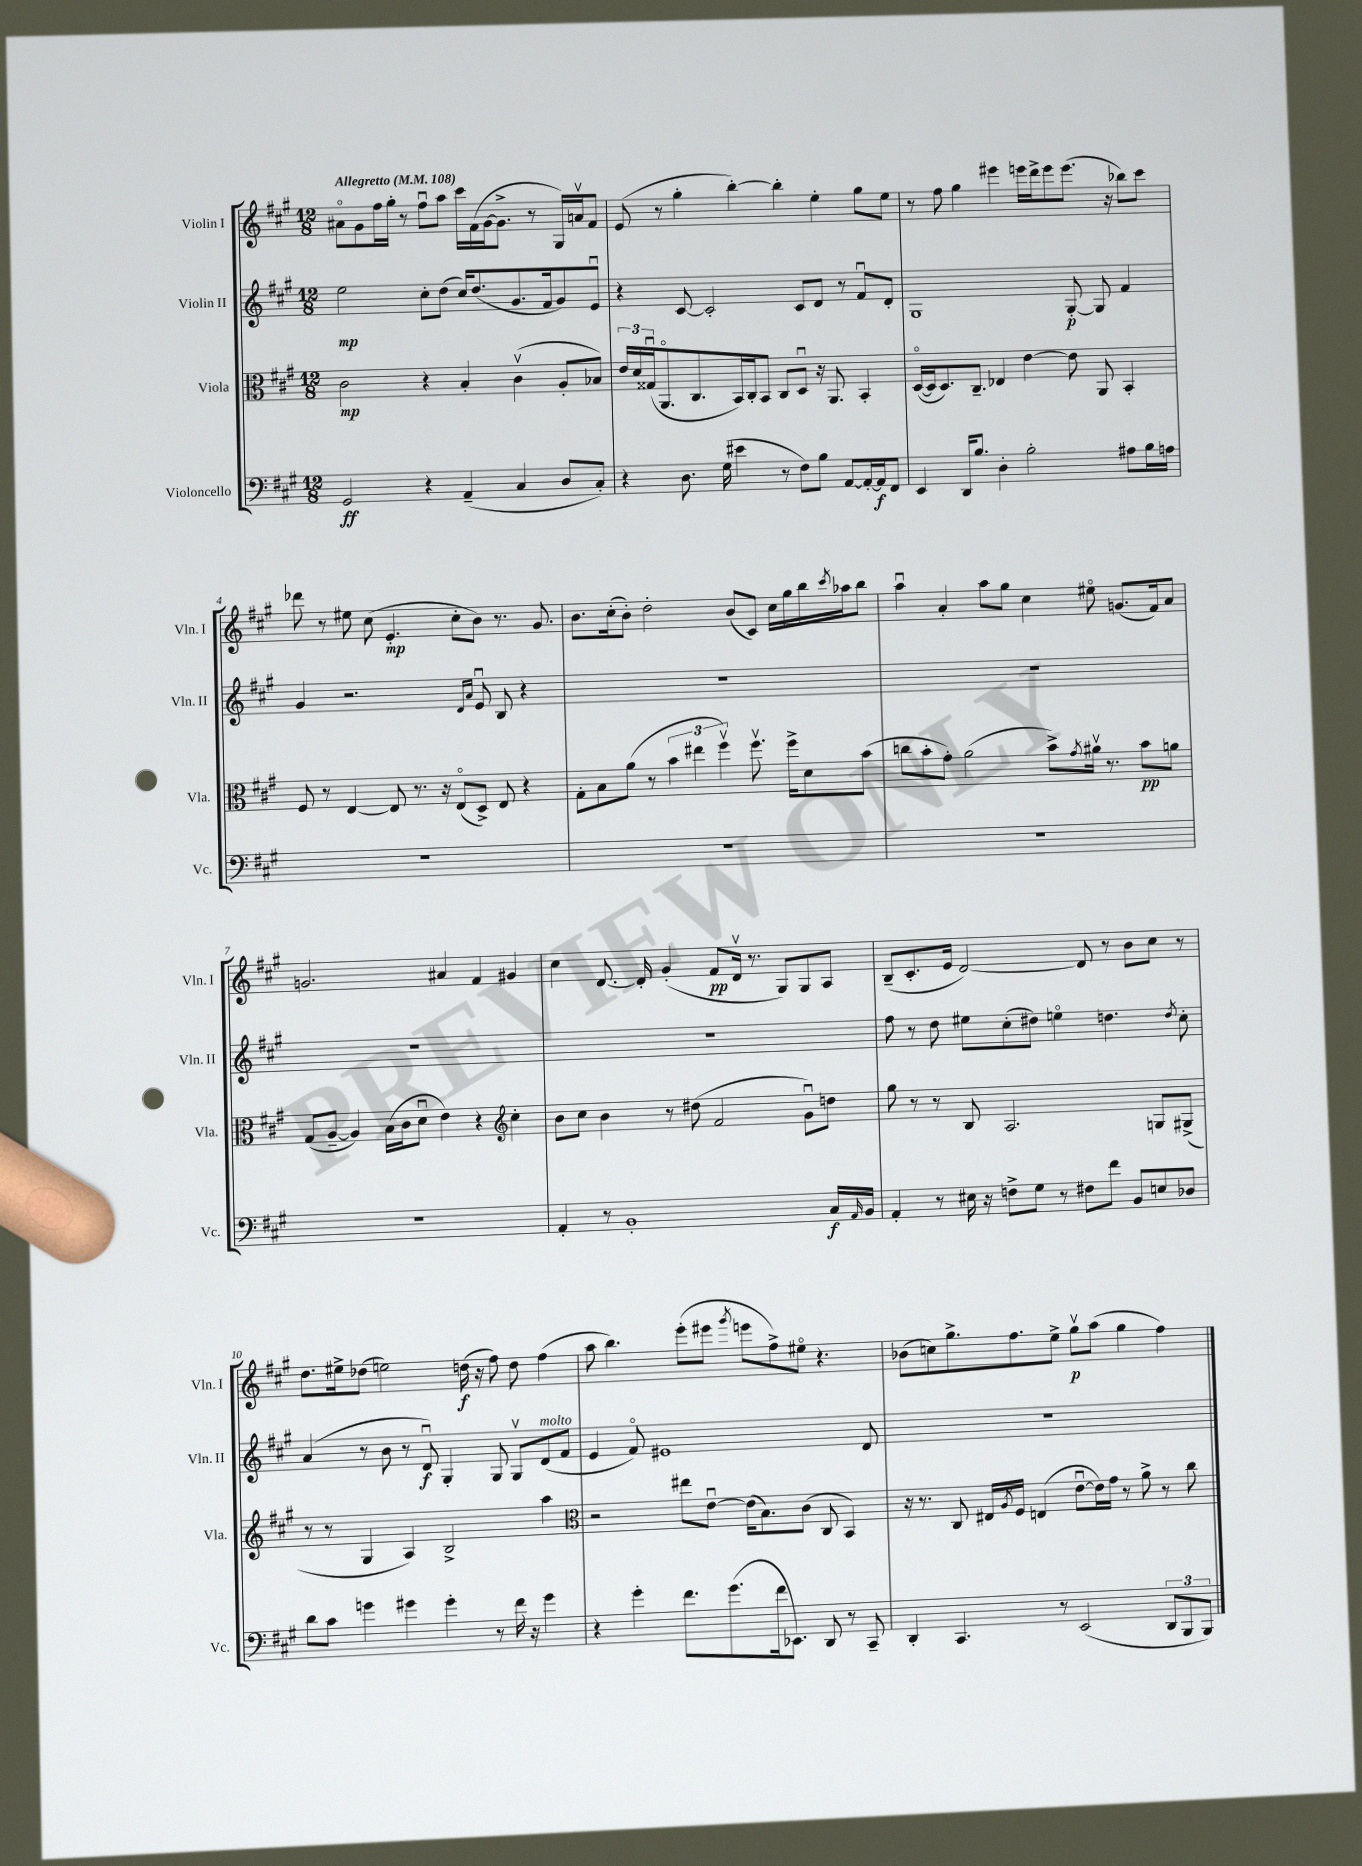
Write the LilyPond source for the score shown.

<<
\new StaffGroup <<
\new Staff = "s0" \with { instrumentName = "Violin I" shortInstrumentName = "Vln. I" } {
    \clef treble \key a \major \numericTimeSignature \time 12/8 \tempo "Allegretto" 4 = 108
    ais'8\flageolet gis'8 fis''16 gis''16-. r8 fis''8\downbow a''8 cis'''16 fis'16( gis'16~ gis'8.-> r8 gis16) a'16\upbow fis'8 |
    e'8( r8 gis''4-. b''4~-.) b''4-. e''4-. gis''8 e''8 |
    r8 fis''8 gis''4 eis'''4 e'''16 d'''16-> e'''8 e'''8.( r16 bes''8) cis'''8 |
    des'''8 r8 eis''8 cis''8( e'4.-.\mp cis''8-. b'8) r8. gis'8. |
    b'8. cis''16-.( b'8-.) d''2-. b'8( cis'8) cis''16 gis''16 b''16 \acciaccatura { cis'''8 } aes''16 b''8 |
    a''4\downbow a'4-. a''8 gis''8 cis''4 eis''8\flageolet g'8.( fis'16) a'8 |
    g'2. ais'4 fis'4 gis'4 |
    cis''4 d'8.~ d'16-. gis'4-.( fis'8\pp d'16\upbow r8. gis8) gis8 a8 |
    b8--( cis'8.-. e'16 d'2~) d'8 r8 b'8 cis''8 r8 |
    d''8. eis''16-> des''8( e''2) d''16\f( r16 fis''8) d''8 fis''4( |
    a''8 b''4.) e'''8-.( eis'''8 \acciaccatura { gis'''8 } e'''8 fis''8->) eis''8\flageolet r4. |
    bes'8( c''8) gis''8.-> fis''8. e''8-> gis''8\upbow\p a''8( gis''4 fis''4) \bar "|." |
}
\new Staff = "s1" \with { instrumentName = "Violin II" shortInstrumentName = "Vln. II" } {
    \clef treble \key a \major \numericTimeSignature \time 12/8
    e''2\mp cis''8-. d''8( cis''16) d''8.( gis'8. fis'16 gis'8) e'8\downbow |
    r4 cis'8~ cis'2-. cis'8 d'8 r8 fis'8\downbow d'8-. |
    gis1 gis8~-.\p gis8 fis'4 |
    gis'4 r2. \grace { d'16 a'16 } e'8\downbow b8 r4 |
    R1. |
    R1. |
    R1. |
    R1. |
    fis''8 r8 d''8 eis''8 cis''8-.( dis''8) e''4\flageolet d''4. \acciaccatura { d''8 } cis''8-. |
    a'4( r8 b'8 r8 d'8\downbow\f) gis4-. gis8 gis8\upbow d'8^\markup { \italic "molto" }( fis'8 |
    e'4 fis'8\flageolet) eis'1 d'8 |
    R1. \bar "|." |
}
\new Staff = "s2" \with { instrumentName = "Viola" shortInstrumentName = "Vla." } {
    \clef alto \key a \major \numericTimeSignature \time 12/8
    cis'2\mp r4 b4-. cis'4\upbow( a8-. bes8) |
    \tuplet 3/2 { e'16 d'16 gisis16\downbow( } a,8.\flageolet cis8. b,16) cis16-. b,8 cis8 d8\downbow r16 a,8. b,4-. |
    d16~\flageolet( d16 d8.) cis8.-- ees4 e'4~ e'8 a,8 b,4-. |
    fis8 r8 e4~ e8 r8. r16 e8\flageolet( d8->) e8 r4 |
    gis8-. b8 a'8( r8 \tuplet 3/2 { b'4 eis''4 fis''4\upbow) } fis''8.\upbow fis''16-> d'8 b'8( |
    c''8 b'8-. gis'8-.) a'2( b'8->) \acciaccatura { gis'8 } ais'16\upbow r8. b'8\pp a'8 |
    gis8( a8~-- a4) b16( cis'16 d'8\downbow e'4) r4 \clef treble cis''4-. |
    b'8 cis''8 b'4 r8 dis''8( fis'2 gis'8\downbow) d''8 |
    gis''8 r8 r8 b8 a2. g8 gis8->( |
    r8 r8 gis4 a4) b2-> a''4 |
    \clef alto r2 eis''8 e'8~\downbow e'16( b8.) cis'8( cis8 b,4) |
    r16 r8. cis8 eis16 \acciaccatura { a8 } fis16 e4( e'8~\downbow e'16) gis'16 r8 a'8-> r8 cis''8 \bar "|." |
}
\new Staff = "s3" \with { instrumentName = "Violoncello" shortInstrumentName = "Vc." } {
    \clef bass \key a \major \numericTimeSignature \time 12/8
    gis,2\ff r4 a,4--( cis4 d8 cis8-.) |
    r4 d8. gis16( eis'4 r8 fis8) b8 a,8~ a,16~-. a,16\f fis,8 |
    e,4 d,16 b8. d4-. b2-. ais8 b16 a16 |
    R1. |
    R1. |
    R1. |
    R1. |
    a,4-. r8 b,1-. cis16\f \grace { a,16 } b,16 |
    a,4-. r8 eis16 r16 f8-> gis8 r8 fis8 fis'8 b,8 e8 des8 |
    d'8 cis'8 g'4 gis'4 gis'4-. r8 fis'16 r16 gis'4 |
    r4 gis'4-. fis'8. gis'8.( fis'16 ees,8.) d,8 r8 cis,8-- |
    d,4-. cis,4. r8 e,2( \tuplet 3/2 { d,8 b,,8 b,,8) } \bar "|." |
}
>>
>>
